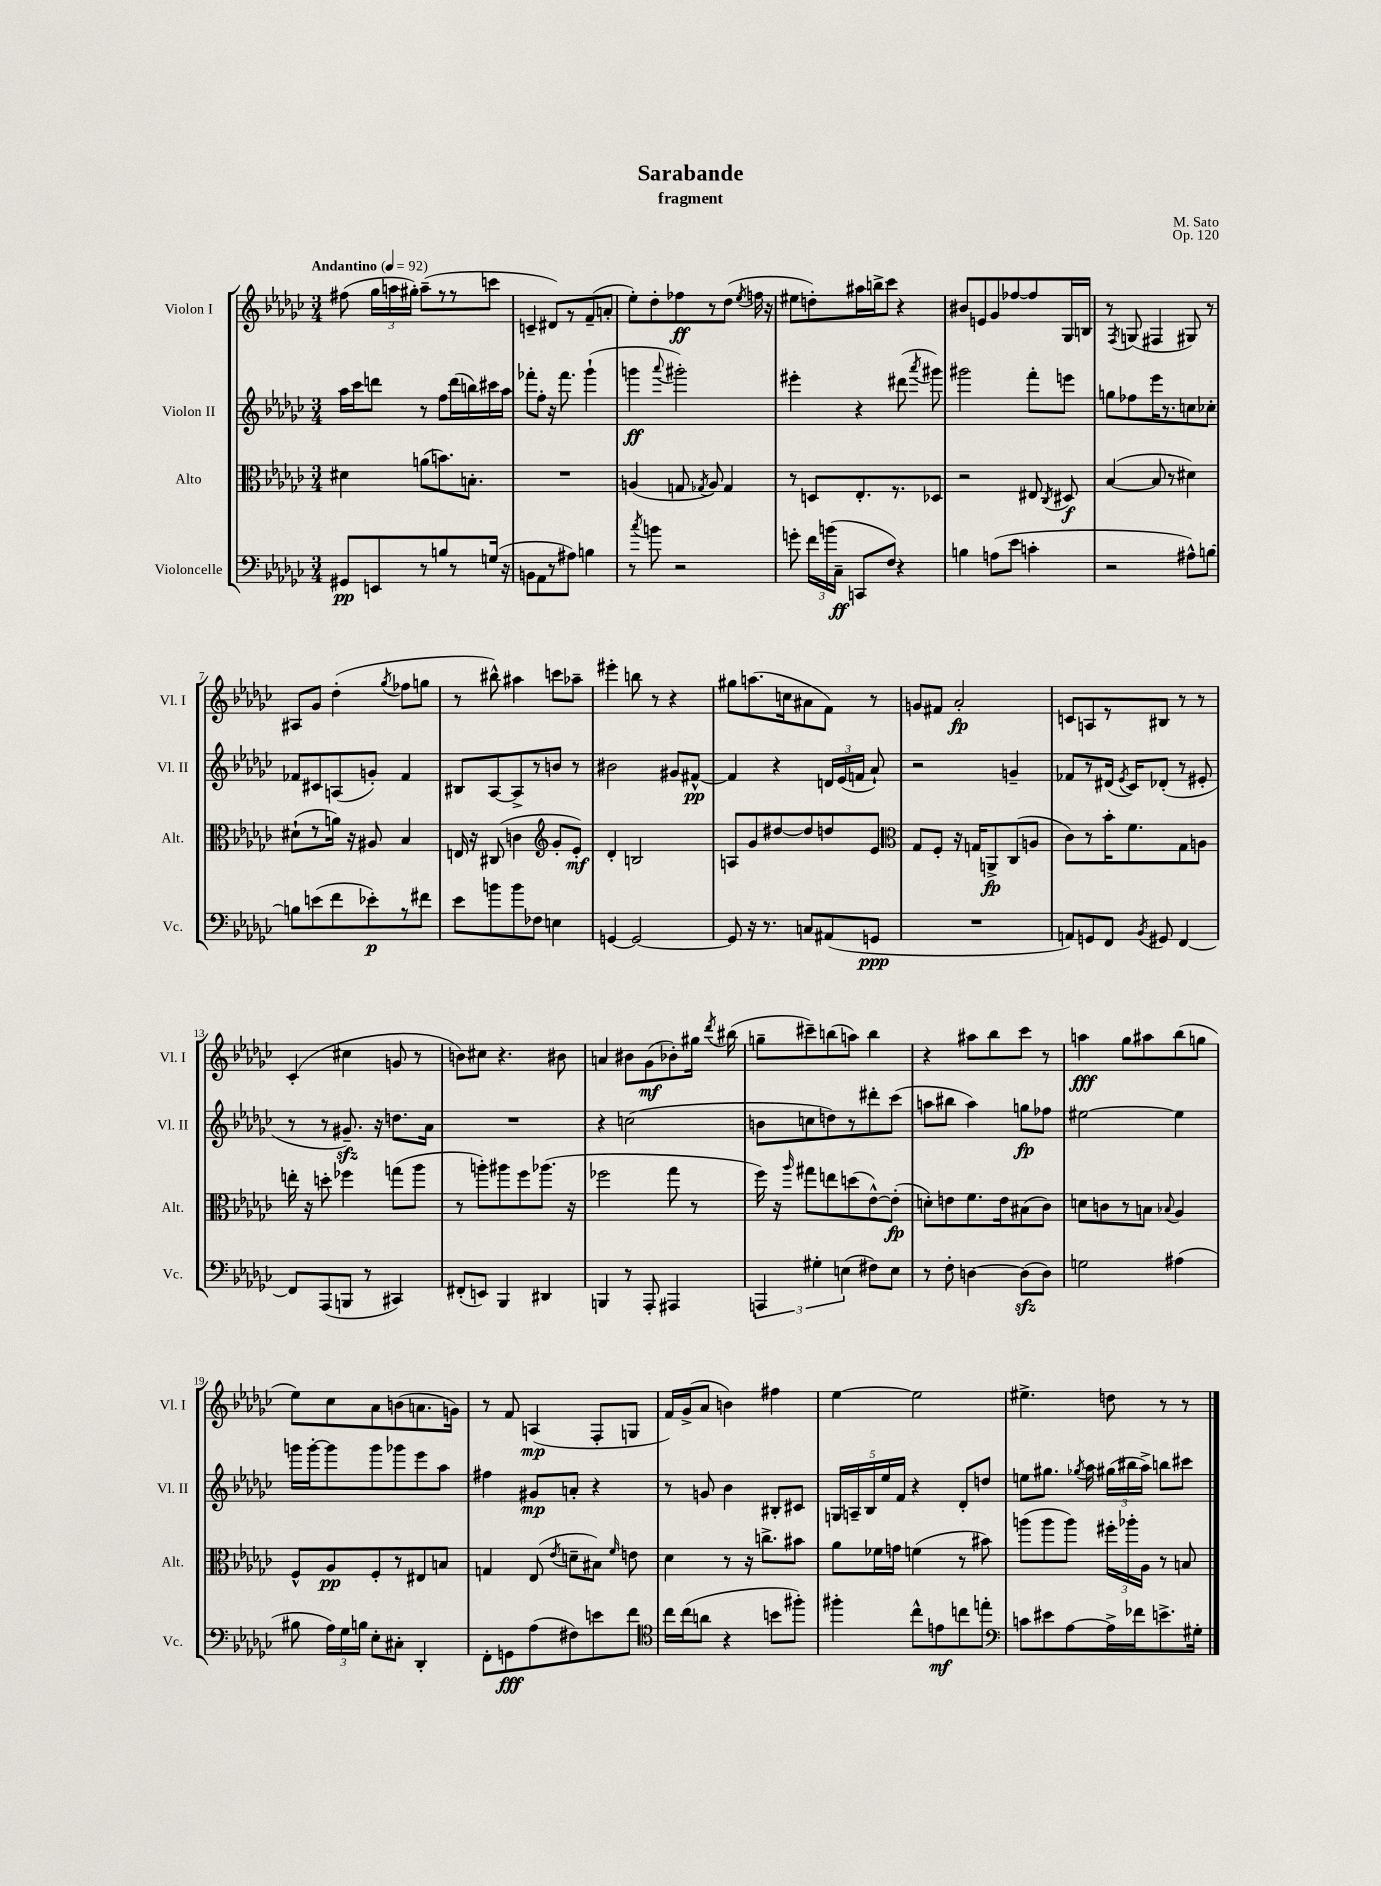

**kern	**kern	**kern	**kern
*staff4	*staff3	*staff2	*staff1
*clefF4	*clefC3	*clefG2	*clefG2
*k[b-e-a-d-g-c-]	*k[b-e-a-d-g-c-]	*k[b-e-a-d-g-c-]	*k[b-e-a-d-g-c-]
*M3/4	*M3/4	*M3/4	*M3/4
*MM92	*MM92	*MM92	*MM92
8GG#/L	4d#\	16aa-\LL	(8ff#\
.	.	16ccc-\J	.
8EE/	.	8ddd\J	24gg-\LL
.	.	.	24aa\
.	.	.	24gg#'\JJ)
8r	(8a\L	8r	(8aa~\L
8B/	8.b\)	8ff\L	8r
8r	.	(16ddd\L	8r
.	8.B'\J	16bb\)	.
(16G/Jk	.	16ccc#\	8ccc\J
16r	.	16aa-\JJ	.
=	=	=	=
8BB\L	2.r	8fff-'\L	4c~/
8AA-\	.	8ff'\J	.
8r	.	16r	8d#/L)
.	.	8.fff-\	.
8A#\J)	.	.	8r
4B\	.	(4ggg-`\	(8f~/
.	.	.	8a'/J
=	=	=	=
8r	(4A/	4ggg\	8ee-'\L)
8qcc-/	.	.	.
8b\	.	.	8dd-'\
.	.	8qqaaa-/	.
2r	8G/	2ggg#'\)	8ff-\
.	8qG-/	.	.
.	8A/)	.	8r
.	4G-/	.	(8dd-\J
.	.	.	8qee-/
.	.	.	16ff\
.	.	.	16r
=	=	=	=
8g'\	8r	4eee#'\	8ee#\L
24f\LL	8D/L	.	8dd'\)
(24b\	.	.	.
24C-~\JJ	.	.	.
8CC/L	8.E-'/	4r	16aa#\L
.	.	.	16bb^\J
8F/J)	.	.	8ccc-\J
.	8.r	.	.
4r	.	(8ddd#\	4r
.	.	8qaaa-/	.
.	8D-/J	8ggg#\)	.
=	=	=	=
4B\	2r	2ggg#\	8b#/L
.	.	.	8e/
(8A\L	.	.	8g-/
8e-\J	.	.	[8ff-/
4c'\	8E#/	8fff'\L	8ff-/]
.	8qC-/	.	.
.	8D#/	8eee\J	16G-/L
.	.	.	16B/JJ
=	=	=	=
2r	([4B-/	8gg\L	8r
.	.	.	8qF/
.	.	8ff-\	(8G/
.	8B-/]	16eee-\K	4F#/
.	.	8.r	.
.	8r	.	.
8A#^^\L)	4d#\)	8cc\	8G#/)
[8B\J	.	8cc-'\J	8r
=	=	=	=
8B\]L	(8d#`\L	8f-/L	8A#/L
(8e\	8r	8c#/	8g-/J
8f\	16a\Jk)	(8A/	(4dd-'\
.	16r	.	.
8e-'\)	8A#/	8g'/J)	.
.	.	.	8qgg-/
8r	4B-/	4f-/	8ff-\L
8f#\J	.	.	8gg\J
=	=	=	=
8e-\L	16E/	8B#/L	8r
.	16r	.	.
8b\	(8C#/	[8A-/	8bb#^^\)
8b\	4c\	8A-^/]	4aa#\
8F-\J	.	8r	.
*	*clefG2	*	*
4E\	8g-'/L	8b/J	8ccc\L
.	8e-'/J)	8r	8aa-~\J
=	=	=	=
[4GG/	4d-'/	2b#\	4eee#'\
2GG/_	2B/	.	8bb\
.	.	.	8r
.	.	8g#/L	4r
.	.	[8f#^^/J	.
=	=	=	=
8GG/]	8A/L	4f#/]	8gg#\L
16r	8g-/	.	(8.aa\
8.r	.	.	.
.	[8dd#/	4r	.
.	.	.	16cc\k
8C/L	8dd#/]	.	8a#\
(8AA#/	8dd/	24d/LL	8f\J)
.	.	(24e-/	.
.	.	24f/JJ	.
8GG/J	8e-/J	8a-`/)	8r
=	=	=	=
*	*clefC3	*	*
2.r	8G-/L	2r	8g/L
.	8F'/J	.	8f#/J
.	16r	.	2a-'/
.	16G/LK	.	.
.	8AA^/	.	.
.	(8C-/	4g~/	.
.	8A/J	.	.
=	=	=	=
8AA/L)	8c-\L)	8f-/L	8c/L
8GG/	8r	8r	8A/
8FF/J	16b-'\K	(16d#/Jk	8r
.	.	8qe-/	.
.	8.f\	16c-/LK)	.
8qBB-/	.	.	.
8GG#/	.	(8d-'/J	8B#/J
[4FF/	8G-\	8r	8r
.	8A\J	8e#'/	8r
=	=	=	=
8FF/]L	16ee'\	8r	(4c-'/
.	16r	.	.
(8AAA-/	8dd'\	8r	.
8BBB/J	4ff-\	8.g#~/)	4cc#\
8r	.	.	.
.	.	16r	.
4CC#/)	(8gg\L	8.dd\L	8g/
.	8aa-\J	.	8r
.	.	16a-\Jk	.
=	=	=	=
(8FF#'/L	8r	2.r	8b\L)
8EE/J)	8aa'\L)	.	8cc#\J
4BBB-/	8aa#\	.	4.r
.	8ff\	.	.
4DD#/	(8.aa-\J	.	.
.	.	.	8b#\
.	16r	.	.
=	=	=	=
4BBB/	2ff-\	4r	4a/
8r	.	(2cc\	8b#\L
8AAA-'/	.	.	(8g-\
4AAA#/	8gg-\	.	8b-'\)
.	8r	.	16gg#\Jk
.	.	.	8qddd-/
.	.	.	(16bb#\
=	=	=	=
6AAA/	16ff\)	8b\L	8gg~\L
.	16r	.	.
.	16qqaa-/	.	.
.	8gg#\L	8cc\	8ccc#~\)
6G#'\	.	.	.
.	8ee\	8dd\)	(8bb\
(6E\	.	.	.
.	(8dd\	8r	8aa\J)
8F#\L)	[8e-^^\)	8ddd#'\	4bb\
8E\J	(8e-'\]J	(8ccc-\J	.
=	=	=	=
8r	8d'\L)	8aa\L	4r
8F'\	8e\	8bb#\J	.
[4D\	8.f\	4aa\)	8aa#\L
.	.	.	8bb-\
.	16e\k	.	.
(8D\]L	(8B#\	8gg\L	8ccc-\J
8D\J)	8c-\J)	8ff-\J	8r
=	=	=	=
2G\	8d\L	[2ee#\	4aa\
.	8c\	.	.
.	8r	.	8gg-\L
.	8B\J	.	8aa#\
.	8qqB-/	.	.
(4A#\	4A-/	4ee#\]	(8bb-\
.	.	.	8gg\J
=	=	=	=
8B#\	8F^^/L	16ggg\LL	8ee-\L)
.	.	[16ggg'\J	.
24A-\LL)	8A-/	8ggg\]	8cc-\
24G-\	.	.	.
24B\JJ	.	.	.
8E-'\L	8F'/	8ggg\	8a-\
8C#'\J	8r	8ggg-\	(8b\
4DD-'/	8E#/	8eee-\	8.a\
.	8B/J	8aa-\J	.
.	.	.	16g\Jk)
=	=	=	=
8FF'\L	4G/	4ff#\	8r
8GG\	.	.	8f/
(8A-\	(8E-/	8g#/L	(4A/
.	8qe-/	.	.
8F#\)	8d~\L	8a'/J	.
8e\	8B#\J)	4r	8F'/L
.	16qqf/	.	.
8f\J	8e\	.	8G/J
=	=	=	=
*clefC4	*	*	*
16cc-\LL	4d-\	8r	16f/LL)
(16cc-\J	.	.	(16g-^/J
8a\J	.	8g/	8a-/J
4r	8r	4b-\	4b\)
.	16r	.	.
.	8.cc^\L	.	.
8b\L	.	8B#'/L	4ff#\
8ff#'\J)	8b#\J	8c#/J	.
=	=	=	=
4ff#'\	8a-\L	20G/LL	[4ee-\
.	.	20A~/	.
.	.	20B-/	.
.	16f-\L	.	.
.	.	20ee-/	.
.	16g\JJ	.	.
.	.	20f/JJ	.
8cc-^^\L	(4f\	4r	2ee-\]
8e\	.	.	.
8cc\	8r	8d-'/L	.
8ee'\J	8b#\)	8dd/J	.
=	=	=	=
*clefF4	*	*	*
8c\L	(8aa\L	8ee\L	4.ee#^\
8e#\	8aa\	8.gg#\J	.
[8A-\	8aa\J)	.	.
.	.	8qgg-/	.
.	.	16aa-\	.
16A-^\]L	24ff#'\LL	(24gg#\LL	8dd\
.	24aa-'\	24bb#\	.
16f-\J	.	.	.
.	24A-\JJ	24aa-^\JJ)	.
8.e^\	8r	8bb\L	8r
.	8B/	8ccc#\J	8r
16G#'\Jk	.	.	.
==	==	==	==
*-	*-	*-	*-
